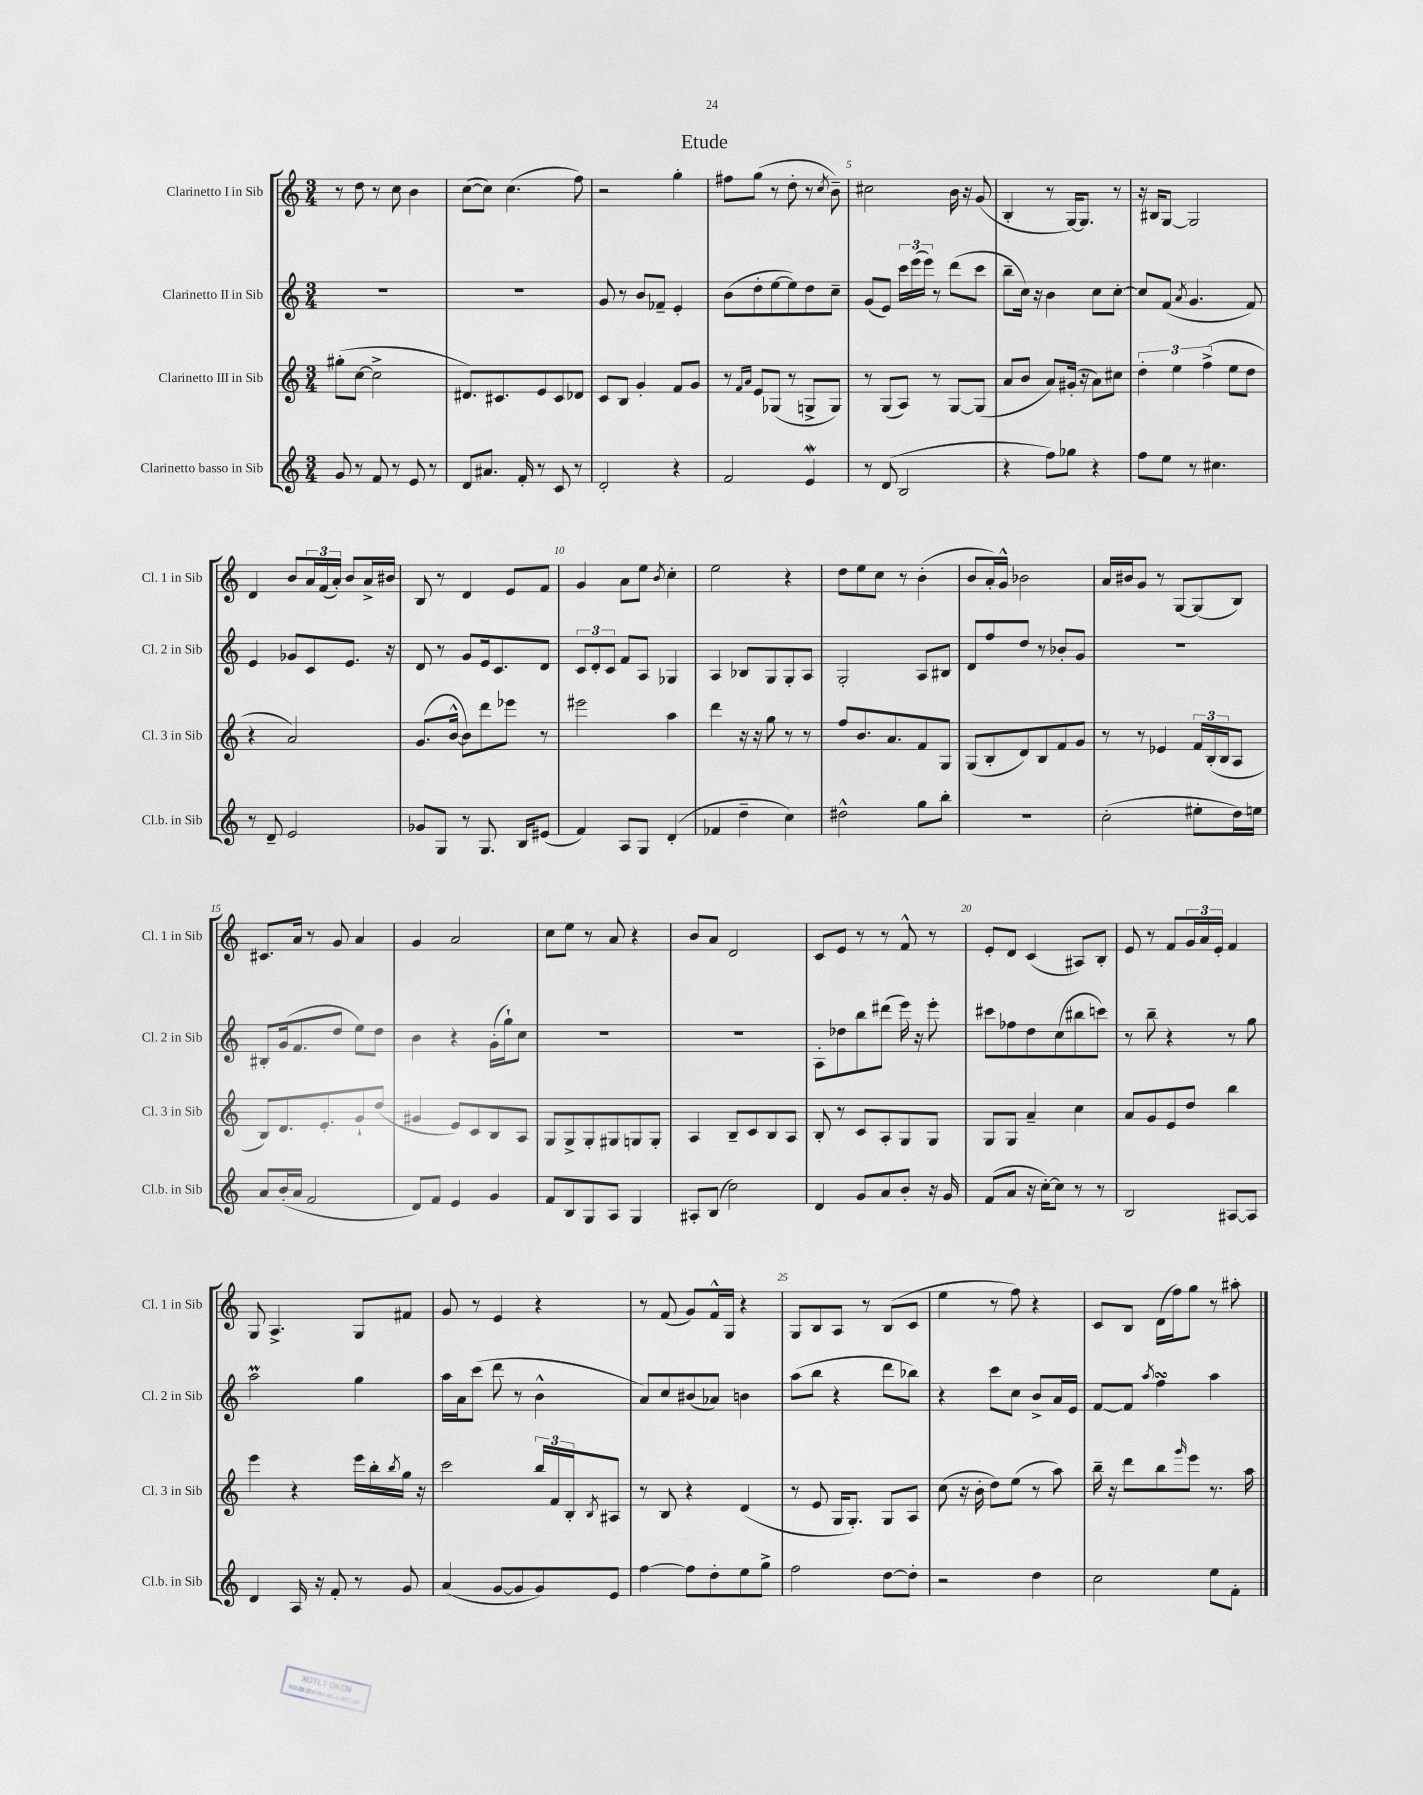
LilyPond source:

\header { title = "Etude" }
<<
\new StaffGroup <<
\new Staff = "s0" \with { instrumentName = "Clarinetto I in Sib" shortInstrumentName = "Cl. 1 in Sib" } {
    \clef treble \key c \major \numericTimeSignature \time 3/4
    r8 d''8 r8 c''8 b'4 |
    c''8~( c''8) c''4.( f''8) |
    r2 g''4-. |
    fis''8 g''8( r8 d''8-. r8 \acciaccatura { c''8 } b'8--) |
    cis''2 b'16 r16 g'8( |
    b4-. r8 g16~) g8. r8 |
    r16 bis16 g8~ g2 |
    d'4 b'8 \tuplet 3/2 { a'16 f'16( a'16-.) } b'8 a'16-> bis'16 |
    b8 r8 d'4 e'8 f'8 |
    g'4 a'8 e''8 \acciaccatura { b'8 } c''4-. |
    e''2 r4 |
    d''8 e''8 c''8 r8 b'4-.( |
    b'8 a'16-.) g'16-^ bes'2 |
    a'16 bis'16 g'8 r8 g8~ g8( b8) |
    cis'8. a'16 r8 g'8 a'4 |
    g'4 a'2 |
    c''8 e''8 r8 a'8 r4 |
    b'8 a'8 d'2 |
    c'8 e'8 r8 r8 f'8-^ r8 |
    e'8-. d'8 c'4( ais8) b8-. |
    e'8 r8 f'8 \tuplet 3/2 { g'16 a'16 e'16-. } f'4 |
    g8 a4.-> g8 fis'8 |
    g'8 r8 e'4 r4 |
    r8 f'8( g'8) f'16-^ g16 r4 |
    g8 b8 a8 r8 b8( c'8 |
    e''4 r8 f''8) r4 |
    c'8 b8 d'16( f''16) g''8 r8 ais''8-. \bar "|." |
}
\new Staff = "s1" \with { instrumentName = "Clarinetto II in Sib" shortInstrumentName = "Cl. 2 in Sib" } {
    \clef treble \key c \major \numericTimeSignature \time 3/4
    R2. |
    R2. |
    g'8 r8 b'8 fes'8-- e'4-. |
    b'8( d''8-. e''8~ e''8) d''8 c''8-- |
    g'8( e'8) \tuplet 3/2 { c'''16 e'''16( e'''16) } r8 d'''8( c'''8 |
    b''8-- c''16) r16 b'4 c''8 c''8~-. |
    c''8 f'8( \acciaccatura { a'8 } g'4. f'8) |
    e'4 ges'8 c'8 e'8. r16 |
    d'8 r8 g'8 e'16 c'8. d'8 |
    \tuplet 3/2 { c'8 d'8-. c'8 } f'8 a8 ges4 |
    a4 bes8 g8 g8-. a8 |
    g2-. a8 bis8 |
    d'8 f''8 d''8 r8 bes'8-. g'8 |
    R2. |
    bis8-. g'16( f'8. d''8 e''8) d''8 |
    b'4 r4 g'16-.( g''16-!) c''8 |
    R2. |
    R2. |
    a8-. des''8 b''8 dis'''8( e'''16) r16 e'''8-. |
    cis'''8 fes''8 d''8 c''8( bis''8 c'''8) |
    r8 b''8-- r4 r8 g''8 |
    a''2\prall g''4 |
    a''16 a'16 c'''8( d'''8 r8 b'4-^ |
    a'8) c''8 bis'8( aes'8) b'4 |
    a''8( b''8 r4 d'''8 bes''8) |
    r4 c'''8 c''8 b'8-> a'16 e'16 |
    f'8~ f'8 \acciaccatura { a''8 } f''4\turn a''4 \bar "|." |
}
\new Staff = "s2" \with { instrumentName = "Clarinetto III in Sib" shortInstrumentName = "Cl. 3 in Sib" } {
    \clef treble \key c \major \numericTimeSignature \time 3/4
    gis''8-.( c''8~ c''2-> |
    dis'8.) cis'8. e'8 cis'8 des'8 |
    c'8 b8 g'4-. f'8 g'8 |
    r8 \grace { f'16 a'16 } e'8 ges8( r8 g8-> g8) |
    r8 g8( a8) r8 g8~ g8( |
    a'8 b'8 a'8) gis'16-.( r16 a'8) cis''8 |
    \tuplet 3/2 { d''4-. e''4 f''4->( } e''8 d''8 |
    r4 a'2) |
    g'8.( b'16~-^ b'8) d'''8 ees'''8 r8 |
    eis'''2 a''4 |
    d'''4 r16 r16 g''8 r8 r8 |
    f''8 b'8. a'8. f'8 g8 |
    g8( b8-. d'8) b8 f'8 g'8 |
    r8 r8 ees'4 \tuplet 3/2 { f'16 b16-.( b16 } a8 |
    b8) d'8. e'8.-. g'8-! d''8( |
    gis'4 e'8) c'8 b8 a8 |
    g8 g8-> g8-. gis8 g8 g8-. |
    a4 b8-- c'8 b8 a8 |
    b8-. r8 c'8 a8-. g8 g8 |
    g8 g8 a'4-- c''4 |
    a'8 g'8 e'8 d''8 b''4 |
    e'''4 r4 e'''16 b''16-. \acciaccatura { b''8 } g''16 r16 |
    c'''2 \tuplet 3/2 { b''16 f'16 b16-. } \acciaccatura { b8 } ais8 |
    r8 b8 r4 d'4( |
    r8 e'8 g16 g8.-.) g8 a8 |
    c''8( r16 b'16-. d''8) e''8( r8 a''8) |
    b''16-- r16 d'''8 b''8 \grace { g'''16 } e'''8 r8. a''16 \bar "|." |
}
\new Staff = "s3" \with { instrumentName = "Clarinetto basso in Sib" shortInstrumentName = "Cl.b. in Sib" } {
    \clef treble \key c \major \numericTimeSignature \time 3/4
    g'8 r8 f'8 r8 e'8 r8 |
    d'8 ais'8. f'16-. r8 c'8 r8 |
    d'2-. r4 |
    f'2 e'4\mordent |
    r8 d'8( b2 |
    r4 f''8) ges''8 r4 |
    f''8 e''8 r8 cis''4. |
    r8 d'8-- e'2 |
    ges'8 g8 r8 g8. b16 eis'8( |
    f'4) a8 g8 d'4-.( |
    fes'4 d''4-- c''4) |
    dis''2-^ g''8 b''8-. |
    R2. |
    c''2-.( eis''8-. d''16) e''16 |
    a'8 b'16-.( a'16 f'2 |
    d'8) f'8 e'4 g'4 |
    f'8 b8 g8 a8 g4 |
    ais8-. b8( c''2) |
    d'4 g'8 a'8 b'8-. r16 g'16 |
    f'8( a'8 r16 c''16~-.) c''8 r8 r8 |
    b2 ais8~ ais8 |
    d'4 a16 r16 f'8-. r8 g'8 |
    a'4( g'8~ g'8 g'8) e'8 |
    f''4~ f''8 d''8-. e''8 g''8-> |
    f''2 d''8~ d''8-. |
    r2 d''4 |
    c''2 e''8 f'8-. \bar "|." |
}
>>
>>
\layout { \context { \Score \override BarNumber.break-visibility = ##(#f #t #t) barNumberVisibility = #(every-nth-bar-number-visible 5) } }
